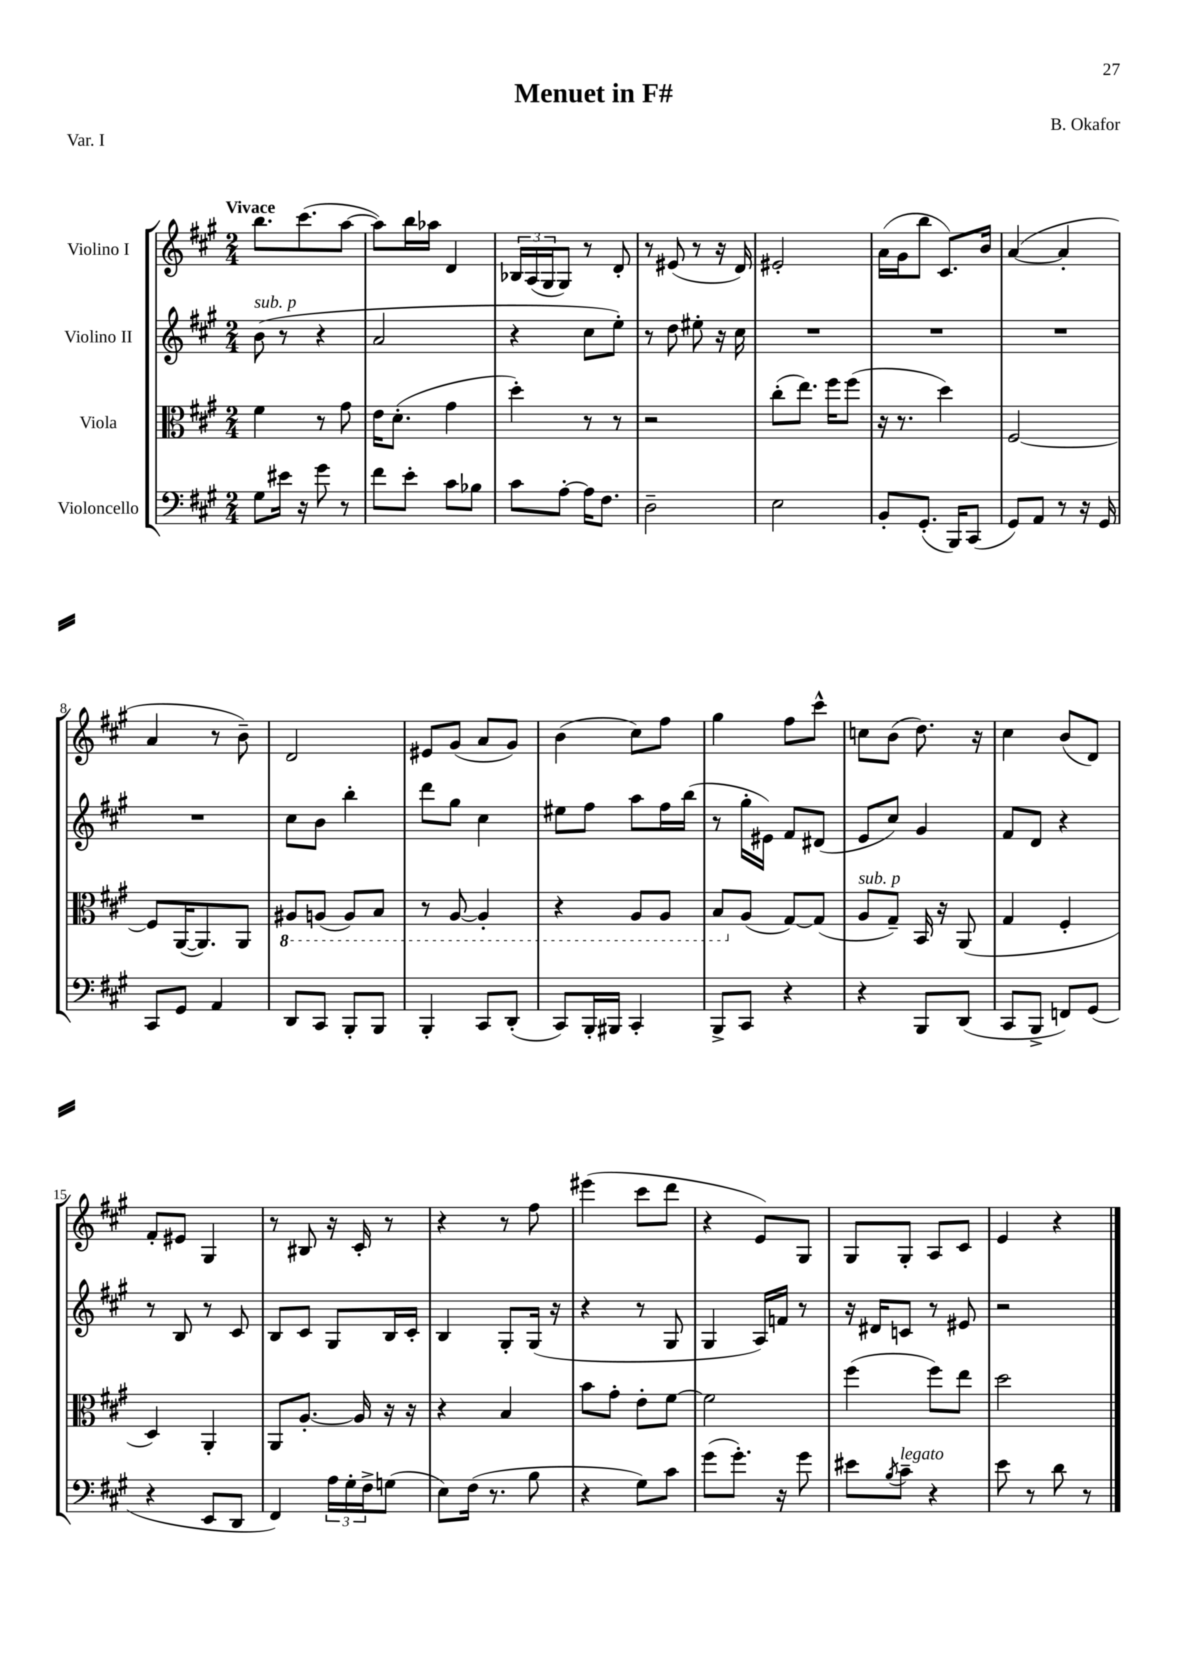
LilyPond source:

\header { title = "Menuet in F#" composer = "B. Okafor" piece = "Var. I" }
<<
\new StaffGroup <<
\new Staff = "s0" \with { instrumentName = "Violino I" } {
    \clef treble \key a \major \numericTimeSignature \time 2/4 \tempo "Vivace"
    b''8. cis'''8.( a''8~ |
    a''8) b''16 aes''16 d'4 |
    \tuplet 3/2 { bes16 a16( gis16 } gis8) r8 d'8-. |
    r8 eis'8( r8 r16 d'16) |
    eis'2-. |
    a'16( gis'16 b''8 cis'8.) b'16 |
    a'4~( a'4-. |
    a'4 r8 b'8--) |
    d'2 |
    eis'8 gis'8( a'8 gis'8) |
    b'4( cis''8) fis''8 |
    gis''4 fis''8 cis'''8-^ |
    c''8 b'8( d''8.) r16 |
    cis''4 b'8( d'8) |
    fis'8-. eis'8 gis4 |
    r8 bis8 r16 cis'16-. r8 |
    r4 r8 fis''8 |
    eis'''4( cis'''8 d'''8 |
    r4 e'8) gis8 |
    gis8 gis8-. a8 cis'8 |
    e'4 r4 \bar "|." |
}
\new Staff = "s1" \with { instrumentName = "Violino II" } {
    \clef treble \key a \major \numericTimeSignature \time 2/4
    b'8^\markup { \italic "sub. p" }( r8 r4 |
    a'2 |
    r4 cis''8 e''8-.) |
    r8 d''8 eis''8-. r16 cis''16 |
    R2 |
    R2 |
    R2 |
    R2 |
    cis''8 b'8 b''4-. |
    d'''8 gis''8 cis''4 |
    eis''8 fis''8 a''8 fis''16 b''16( |
    r8 gis''16-. eis'16) fis'8 dis'8( |
    e'8 cis''8) gis'4 |
    fis'8 d'8 r4 |
    r8 b8 r8 cis'8 |
    b8 cis'8 gis8 b16 cis'16-. |
    b4 gis8-. gis16( r16 |
    r4 r8 gis8 |
    gis4 a16) f'16 r8 |
    r16 dis'16 c'8 r8 eis'8 |
    r2 \bar "|." |
}
\new Staff = "s2" \with { instrumentName = "Viola" } {
    \clef alto \key a \major \numericTimeSignature \time 2/4
    fis'4 r8 gis'8 |
    e'16 d'8.-.( gis'4 |
    d''4-.) r8 r8 |
    r2 |
    cis''8-.( e''8.) fis''16 fis''8( |
    r16 r8. d''4) |
    fis2~ |
    fis8 a,16~( a,8.) a,8 |
    \ottava #-1 ais,8 a,8( a,8) b,8 |
    r8 a,8~ a,4-. |
    r4 a,8 a,8 |
    b,8 \ottava #0 a8( gis8~) gis8( |
    a8^\markup { \italic "sub. p" } gis8--) b,16 r16 a,8( |
    gis4 fis4-. |
    d4) a,4-. |
    a,8 a8.~-. a16 r16 r16 |
    r4 b4 |
    b'8 gis'8-. e'8-. fis'8~ |
    fis'2 |
    fis''4( fis''8) e''8 |
    d''2 \bar "|." |
}
\new Staff = "s3" \with { instrumentName = "Violoncello" } {
    \clef bass \key a \major \numericTimeSignature \time 2/4
    gis8 eis'16 r16 gis'8 r8 |
    fis'8 e'8-. cis'8 bes8 |
    cis'8 a8~-. a16 fis8. |
    d2-- |
    e2 |
    b,8-. gis,8.-.( b,,16) cis,8( |
    gis,8) a,8 r8 r16 gis,16 |
    cis,8 gis,8 a,4 |
    d,8 cis,8 b,,8-. b,,8 |
    b,,4-. cis,8 d,8-.( |
    cis,8) b,,16-. bis,,16 cis,4-. |
    b,,8-> cis,8 r4 |
    r4 b,,8 d,8( |
    cis,8 b,,8-> f,8) gis,8( |
    r4 e,8 d,8 |
    fis,4) \tuplet 3/2 { a16 gis16-. fis16-> } g8( |
    e8) fis16( r8. b8 |
    r4 gis8) cis'8 |
    gis'8( gis'8.-.) r16 gis'8 |
    eis'8 \acciaccatura { b8 } cis'8--^\markup { \italic "legato" } r4 |
    e'8 r8 d'8 r8 \bar "|." |
}
>>
>>
